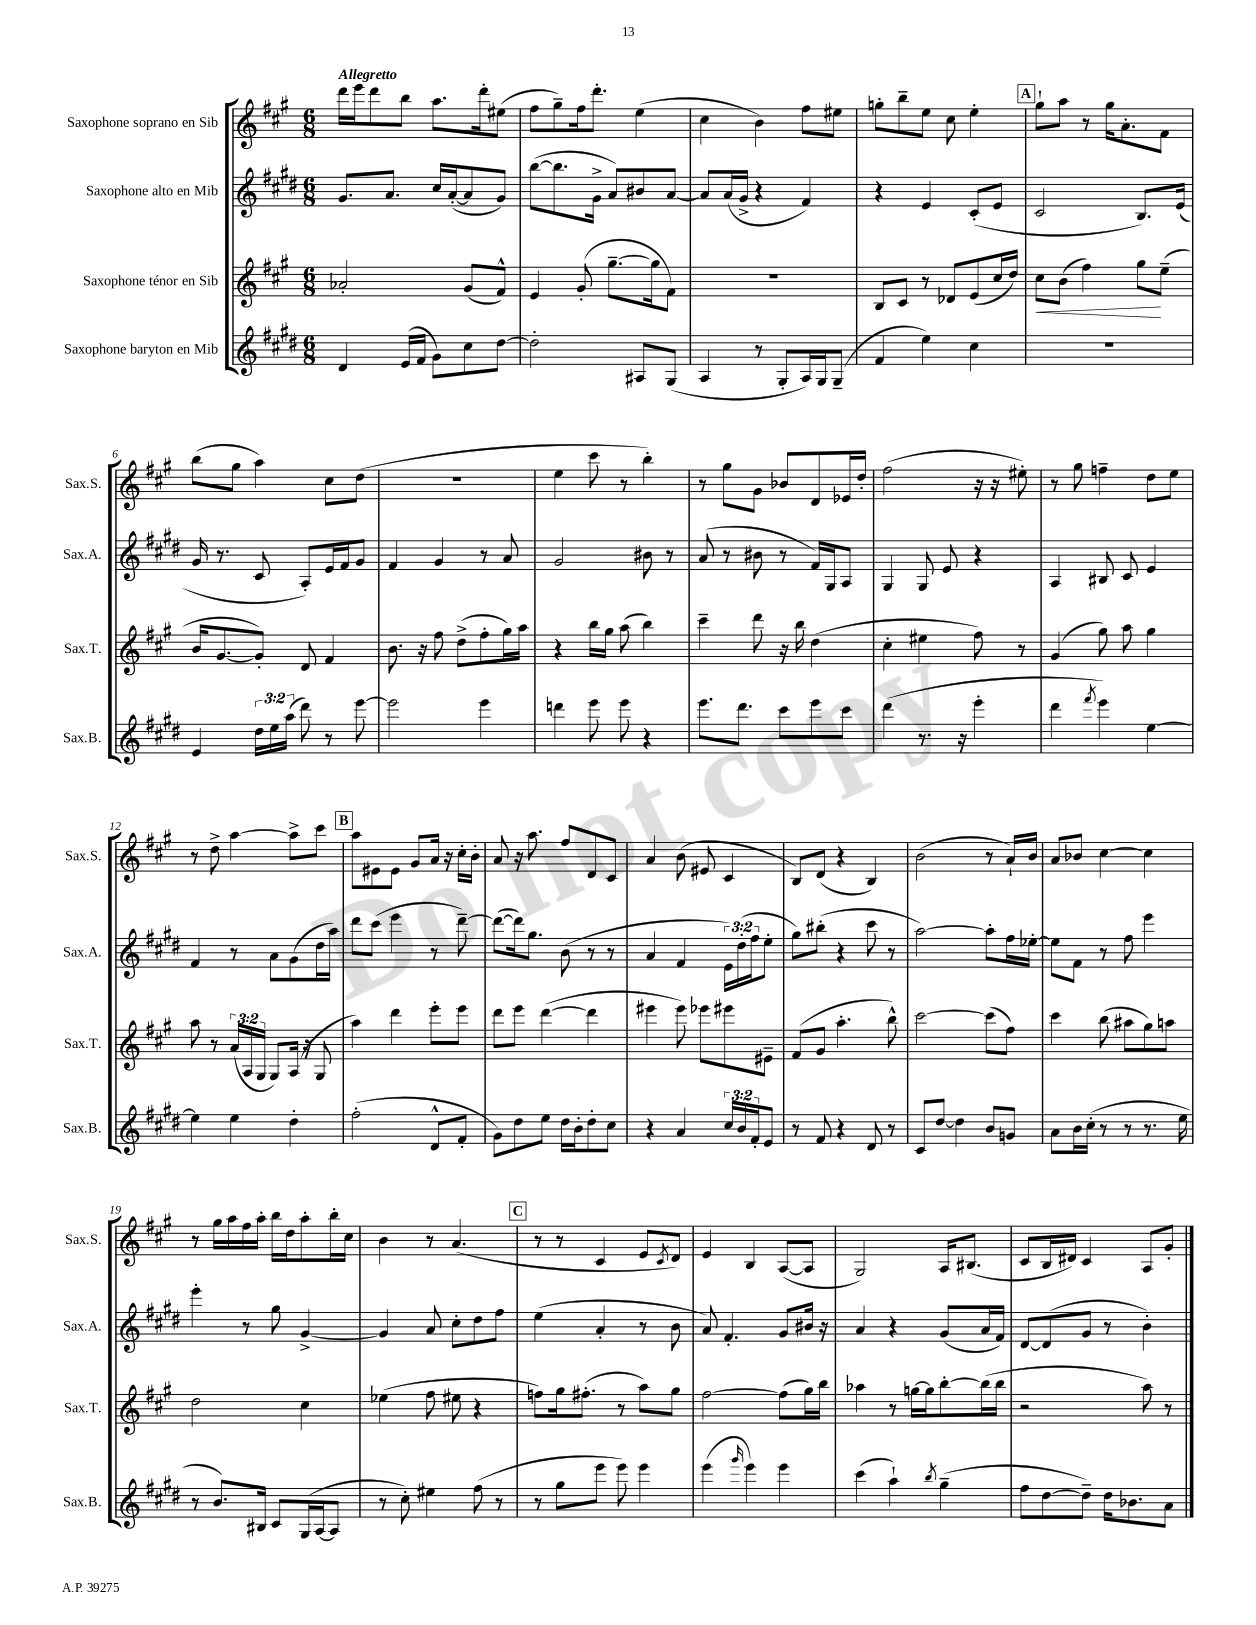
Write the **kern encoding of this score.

**kern	**kern	**dynam	**kern	**kern
*part4	*part3	*part3	*part2	*part1
*staff4	*staff3	*staff3	*staff2	*staff1
*I"Saxophone baryton en Mib	*I"Saxophone ténor en Sib	*	*I"Saxophone alto en Mib	*I"Saxophone soprano en Sib
*I'Sax.B.	*I'Sax.T.	*	*I'Sax.A.	*I'Sax.S.
*clefG2	*clefG2	*	*clefG2	*clefG2
*k[f#c#g#d#]	*k[f#c#g#]	*	*k[f#c#g#d#]	*k[f#c#g#]
*M6/8	*M6/8	*	*M6/8	*M6/8
=1	=1	=1	=1	=1
!	!	!	!	!LO:TX:a:B:t=Allegretto
4d#/	2a-X'/	.	8.g#/L	16ddd\LL
.	.	.	.	16eee\J
.	.	.	.	8ddd\
.	.	.	8.a/J	.
(16e/LL	.	.	.	8bb\J
16f#/JJ	.	.	.	.
8g#\L)	.	.	16cc#/LL	8.aa\L
.	.	.	([16a'/J	.
8cc#\	(8g#/L	.	8a/]	.
.	.	.	.	16ddd'\k
[8dd#\J	8f#^^/J)	.	8g#/J)	(8ee#X\J
=2	=2	=2	=2	=2
2dd#'\]	4e/	.	([8bb\L	8ff#\L
.	.	.	8.bb\]	8gg#~\)
.	(8g#'/	.	.	16ff#\k
.	.	.	16g#^\Jk	8.ddd'\J
.	[8.gg#~\L	.	8a/L)	.
8A#X/L	.	.	8b#X/	(4ee\
.	16gg#\k]	.	.	.
(8G#/J	8f#\J)	.	[8a/J	.
=3	=3	=3	=3	=3
4A/	2.r	.	8a/L]	4cc#\
.	.	.	(16a/L	.
.	.	.	16g#^/JJ	.
8r	.	.	4r	4b\)
8G#'/L	.	.	.	.
16A/L)	.	.	4f#/)	8ff#\L
16G#/J	.	.	.	.
(8G#~/J	.	.	.	8ee#X\J
=4	=4	=4	=4	=4
4f#/	8B/L	.	4r	8ggn'\L
.	8c#/J	.	.	8bb~\
4ee\)	8r	.	4e/	8ee\J
.	8d-X/L	.	.	8cc#\
4cc#\	(8e/	.	(8c#'/L	4ee'\
.	16cc#/L	.	8e/J	.
.	16dd/JJ)	.	.	.
!!LO:REH:place=s1:t=A
=5	=5	=5	=5	=5
!	!	!LO:HP:b	!	!
2.r	8cc#\L	<	2c#/	8gg#`\L
.	(8b\J	.	.	8aa\J
.	4ff#\)	.	.	8r
.	.	.	.	16gg#\KL
.	.	.	.	8.a'\
.	8gg#\L	.	8.B/L)	.
.	(8ee~\J	[	.	8f#\J
.	.	.	(16e/Jk	.
!!LO:LB:g=z
=6	=6	=6	=6	=6
4e/	16b/KL	.	16g#/	(8bb\L
.	[8.g#/	.	8.r	.
.	.	.	.	8gg#\J
24dd#\LL	8g#'/J])	.	8c#/	4aa\)
24ee\	.	.	.	.
(24aa\JJ	.	.	.	.
8ddd#\)	8d/	.	8A'/L)	.
8r	4f#/	.	16e/L	8cc#\L
.	.	.	16f#/J	.
[8eee\	.	.	8g#/J	(8dd\J
=7	=7	=7	=7	=7
2eee\]	8.b\	.	4f#/	2.r
.	16r	.	.	.
.	8ff#\	.	4g#/	.
.	(8dd^\L	.	.	.
4eee\	8ff#'\	.	8r	.
.	16gg#\L)	.	8a/	.
.	16aa\JJ	.	.	.
=8	=8	=8	=8	=8
4dddn\	4r	.	2g#/	4ee\
8eee\	16bb\LL	.	.	8ccc#\
.	16gg#\JJ	.	.	.
8eee\	(8aa\	.	.	8r
4r	4bb\)	.	8b#X\	4bb'\)
.	.	.	8r	.
=9	=9	=9	=9	=9
8.eee\L	4ccc#~\	.	(8a/	8r
.	.	.	8r	8gg#\L
8.ddd#\J	.	.	.	.
.	8ddd\	.	8b#X\	8g#\J
8ccc#\L	16r	.	8r	8b-X/L
.	16bb\	.	.	.
8eee\	(4dd\	.	16f#/LL)	8d/
.	.	.	16G#/J	.
8ccc#\J	.	.	8A/J	16e-X/L
.	.	.	.	16dd'/JJ
=10	=10	=10	=10	=10
(4ddd#\	4cc#'\	.	4G#/	(2ff#\
8.r	4ee#X\	.	8G#/	.
.	.	.	8e/	.
16r	.	.	.	.
4eee'\	8ff#\)	.	4r	16r
.	.	.	.	16r
.	8r	.	.	8ee#X'\)
=11	=11	=11	=11	=11
4ddd#\	(4g#/	.	4A/	8r
.	.	.	.	8gg#\
8qfff#/	.	.	.	.
4eee\)	8gg#\)	.	8B#X/	4ffn~\
.	8aa\	.	8c#/	.
[4ee\	4gg#\	.	4e/	8dd\L
.	.	.	.	8ee\J
!!LO:LB:g=z
=12	=12	=12	=12	=12
4ee\]	8aa\	.	4f#/	8r
.	8r	.	.	8dd^\
4ee\	(24a/LL	.	8r	[4aa\
.	24A/	.	.	.
.	24G#/JJ	.	.	.
.	8G#/L)	.	8a\L	.
4dd#'\	(16A/Jk	.	(8g#\	8aa^\L]
.	16r	.	.	.
.	8G#/	.	16dd#\L	8ccc#\J
.	.	.	16aa\JJ)	.
!!LO:REH:place=s1:t=B
=13	=13	=13	=13	=13
(2ff#'\	4aa\)	.	8ddd#\L	8aa\L
.	.	.	(8ccc#\J	8e#X\
.	4ddd\	.	4eee\	8e#\J
.	.	.	.	8g#/L
8d#^^/L	8eee'\L	.	8r	16a/Jk
.	.	.	.	16r
8f#'/J	8eee\J	.	[8ddd#~\)	16cc#'\LL
.	.	.	.	16b'\JJ
=14	=14	=14	=14	=14
8g#\L)	8ddd\L	.	(8ddd#\L_	8a/
8dd#\	8eee\J	.	16ddd#\k])	16r
.	.	.	8.gg#\J	8.aa\
8ee\J	([4ddd\	.	.	.
16dd#\LL	.	.	(8b\	8ff#/L
16b'\J	.	.	.	.
8dd#'\	4ddd\]	.	8r	8d/
8cc#\J	.	.	8r	8c#/J
=15	=15	=15	=15	=15
4r	4eee#X\	.	4a/	4a/
4a/	8eee#\)	.	4f#/	(8b\
.	8eee-X\L	.	.	8e#X/
24cc#/LL	8eee#X\	.	24e\LL)	4c#/
24b/	.	.	(24dd#'\	.
24f#'/J	.	.	24ff#\J	.
8e/J	8e#X~\J	.	8ee'\J	.
=16	=16	=16	=16	=16
8r	(8f#/L	.	8gg#\L)	8B/L)
8f#/	8g#/J	.	(8bb#X'\J	(8d/J
4r	4.aa'\	.	4r	4r
8d#/	.	.	8ccc#\	4B/)
8r	8bb^^\)	.	8r	.
=17	=17	=17	=17	=17
8c#/L	[2ccc#\	.	[2aa\)	(2b\
[8dd#/J	.	.	.	.
4dd#\]	.	.	.	.
8b/L	(8ccc#\L]	.	8aa'\L]	8r
8gn/J	8ff#\J)	.	16ff#\L	16a`/LL)
.	.	.	[16ee-X'\JJ	16b/JJ
=18	=18	=18	=18	=18
8a\L	4ccc#\	.	8ee-\L]	8a/L
16b\L	.	.	8f#\J	8b-X/J
(16cc#'\JJ	.	.	.	.
8r	(8bb\	.	8r	[4cc#\
8r	8aa#X\L	.	8ff#\	.
8.r	8gg#\)	.	4eee\	4cc#\]
.	8aan\J	.	.	.
16ee\	.	.	.	.
!!LO:LB:g=z
=19	=19	=19	=19	=19
8r	2dd\	.	4eee'\	8r
8.b/L)	.	.	.	16gg#\LL
.	.	.	.	16aa\
.	.	.	8r	16ff#\
16B#X/Jk	.	.	.	16aa'\JJ
8c#/L	.	.	8gg#\	16bb\LL
.	.	.	.	16dd\J
(16G#/L	4cc#\	.	[4g#^/	8aa'\
[16A/J	.	.	.	.
8A/J]	.	.	.	16bb'\L
.	.	.	.	16cc#\JJ
=20	=20	=20	=20	=20
8r	(4ee-X\	.	4g#/]	4b\
8cc#'\)	.	.	.	.
4ee#X\	8ff#\	.	8a/	8r
.	8ee#X\	.	8cc#'\L	(4.a/
(8ff#\	4r	.	8dd#\	.
8r	.	.	8ff#\J	.
!!LO:REH:place=s1:t=C
=21	=21	=21	=21	=21
8r	8ffn\L)	.	(4ee\	8r
8gg#\L	16gg#\k	.	.	8r
.	(8.ff#X'\J	.	.	.
8eee\J	.	.	4a'/	4c#/
8eee\)	8r	.	.	.
4eee\	8aa\L)	.	8r	8e/L
.	.	.	.	8qc#/
.	8gg#\J	.	8b\	8d/J)
=22	=22	=22	=22	=22
(4eee\	[2ff#\	.	8a/)	4e/
.	.	.	4.f#'/	.
16qqggg#/	.	.	.	.
4eee\)	.	.	.	4B/
4eee\	(8ff#\L]	.	8g#/L	([8A/L
.	16gg#\L)	.	16b#X/Jk	8A/J]
.	16bb\JJ	.	16r	.
=23	=23	=23	=23	=23
(4ccc#\	4aa-X\	.	4a/	2G#/)
4aa`\)	8r	.	4r	.
.	[16ggn\LL	.	.	.
.	16gg\J]	.	.	.
8qbb/	.	.	.	.
(4gg#~\	[8bb'\	.	(8g#/L	16A/KL
.	.	.	.	(8.B#X/J
.	(16bb\L]	.	16a/L	.
.	16bb\JJ	.	16f#/JJ)	.
=24	=24	=24	=24	=24
8ff#\L	2r	.	[8d#/L	8c#/L
[8dd#\	.	.	(8d#/]	16B/L
.	.	.	.	16d#X/JJ)
8dd#~\J])	.	.	8g#/J	4c#/
16dd#\KL	.	.	8r	.
8.b-X\	.	.	.	.
.	8aa\)	.	4b'\)	8A/L
8a\J	8r	.	.	8g#'/J
==	==	==	==	==
*-	*-	*-	*-	*-
